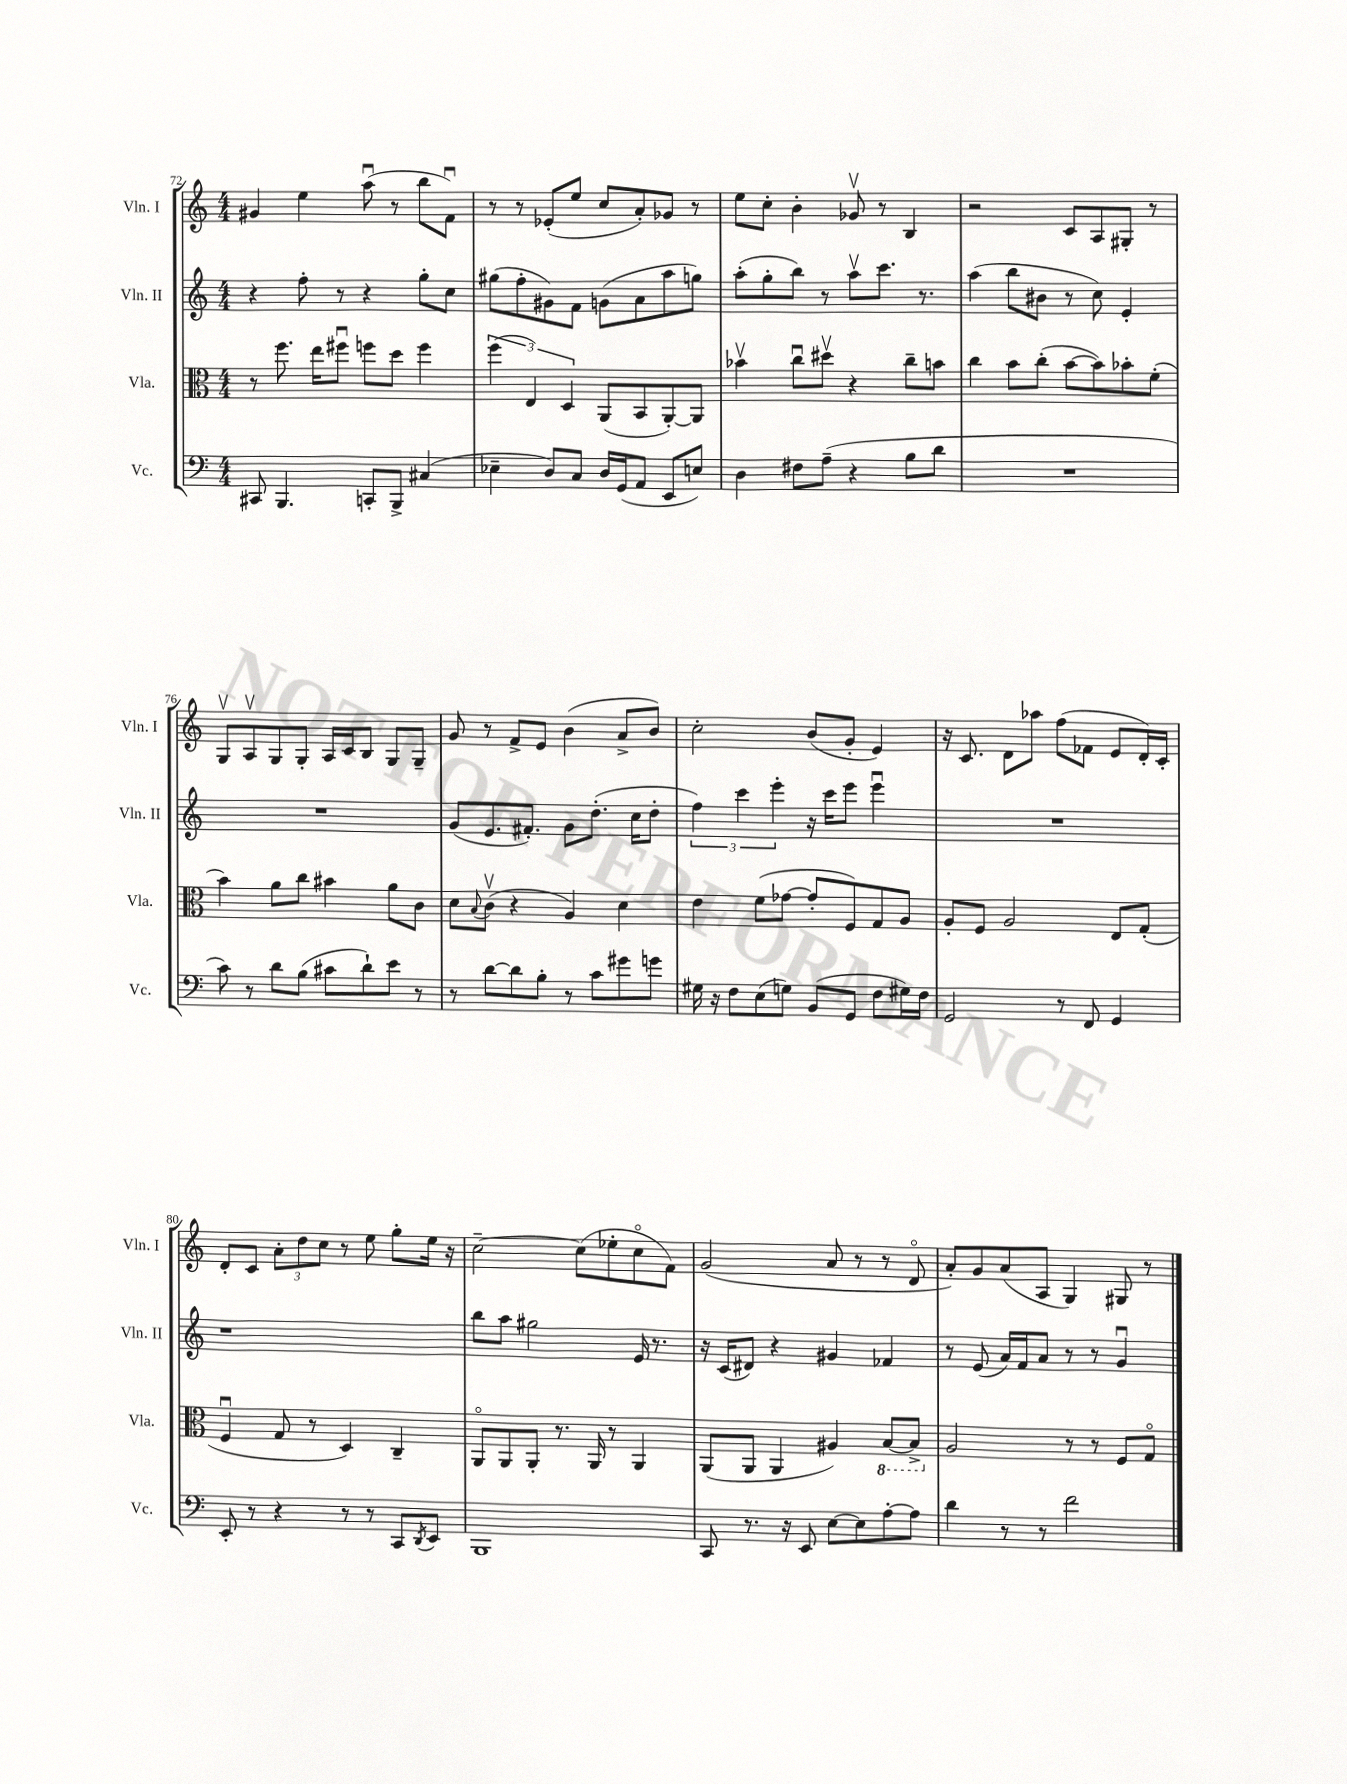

**kern	**kern	**kern	**kern
*staff4	*staff3	*staff2	*staff1
*clefF4	*clefC3	*clefG2	*clefG2
*k[]	*k[]	*k[]	*k[]
*M4/4	*M4/4	*M4/4	*M4/4
8CC#	8r	4r	4g#
4.BBB	8.ff	.	.
.	.	8ff'	4ee
.	16ee	.	.
.	8ff#u	8r	.
8CC'	8ff	4r	(8aau
8BBB^	8dd	.	8r
(4C#	4ff	8gg'	8bb
.	.	8cc	8fu)
=	=	=	=
4E-~	(6ff	(8gg#	8r
.	.	8ff'	8r
.	6E)	.	.
8D)	.	8g#)	(8e-'
.	6D	.	.
8C	.	8f	8ee
16D	(8AA	(8g	8cc
(16GG	.	.	.
8AA	8BB	8a	8a')
8EE	[8AA')	8aa	8g-
8E)	8AA]	8gg)	8r
=	=	=	=
4D	4b-v	(8aa'	8ee
.	.	8gg'	8cc'
8F#	8ccu	8bb)	4b'
(8A~	8dd#v	8r	.
4r	4r	8aav	8g-v
.	.	8.ccc	8r
8B	8cc~	.	4B
.	.	8.r	.
8d	8b	.	.
=	=	=	=
1r	4cc	(4aa	2r
.	8b	8bb	.
.	(8cc'	8b#	.
.	[8b	8r	8c
.	8b])	8cc)	8A
.	8b-'	4e'	8G#'
.	(8f'	.	8r
=	=	=	=
8c)	4b)	1r	8Gv
8r	.	.	8Av
8d	8a	.	8G
(8B	8cc	.	8G'
8c#	4b#	.	16A
.	.	.	16c
8d`)	.	.	8B
8e	8a	.	8G
8r	8c	.	8G~
=	=	=	=
8r	8d	(8g	8g
.	8qqB	.	.
[8d	(8cv	8.e	8r
8d]	4r	.	8f^
.	.	8.f#')	.
8B'	.	.	8e
8r	4A)	8g	(4b
8c	.	(8.dd'	.
8g#	4d	.	8a^
.	.	16cc	.
8g	.	8dd'	8b)
=	=	=	=
16G#	4e	6ff)	2cc'
16r	.	.	.
8F	.	.	.
.	.	6ccc	.
(8E	(8f	.	.
.	.	6eee'	.
8G)	[8g-	.	.
(8BB	8g-']	16r	(8b
.	.	16ccc	.
8GG	8F)	8eee	8g'
8F	8G	4eeeu	4e)
16G#)	8A	.	.
16F	.	.	.
=	=	=	=
2GG	8A'	1r	16r
.	.	.	8.c
.	8F	.	.
.	2A	.	8d
.	.	.	8aa-
8r	.	.	(8ff
8FF	.	.	8f-
4GG	8E	.	8e
.	(8G'	.	16d')
.	.	.	16c'
=	=	=	=
8EE'	4Fu	1r	8d'
8r	.	.	8c
4r	8G	.	12a'
.	.	.	12dd
.	8r	.	.
.	.	.	12cc
8r	4D)	.	8r
8r	.	.	8ee
8CC	4C~	.	8gg'
8qDD	.	.	.
8EE	.	.	16ee
.	.	.	16r
=	=	=	=
1BBB	8AAo	8bb	[2cc~
.	8AA	8aa	.
.	8AA'	2gg#	.
.	8.r	.	.
.	.	.	(8cc]
.	16AA	.	.
.	8r	.	8ee-'
.	4AA	16e	8cco
.	.	8.r	.
.	.	.	8f)
=	=	=	=
8CC	(8AA	16r	(2g
.	.	(16c	.
8.r	8AA	8d#)	.
.	4AA	4r	.
16r	.	.	.
8EE	.	.	.
[8E	4A#)	4g#	8a
8E]	.	.	8r
[8A'	[8BB	4f-	8r
8A]	8BB^]	.	8do
=	=	=	=
4d	2A	8r	8a')
.	.	(8e	8g
8r	.	16a)	(8a
.	.	16f	.
8r	.	8a	8A
2f	8r	8r	4G)
.	8r	8r	.
.	8F	4gu	8G#
.	8Go	.	8r
==	==	==	==
*-	*-	*-	*-
